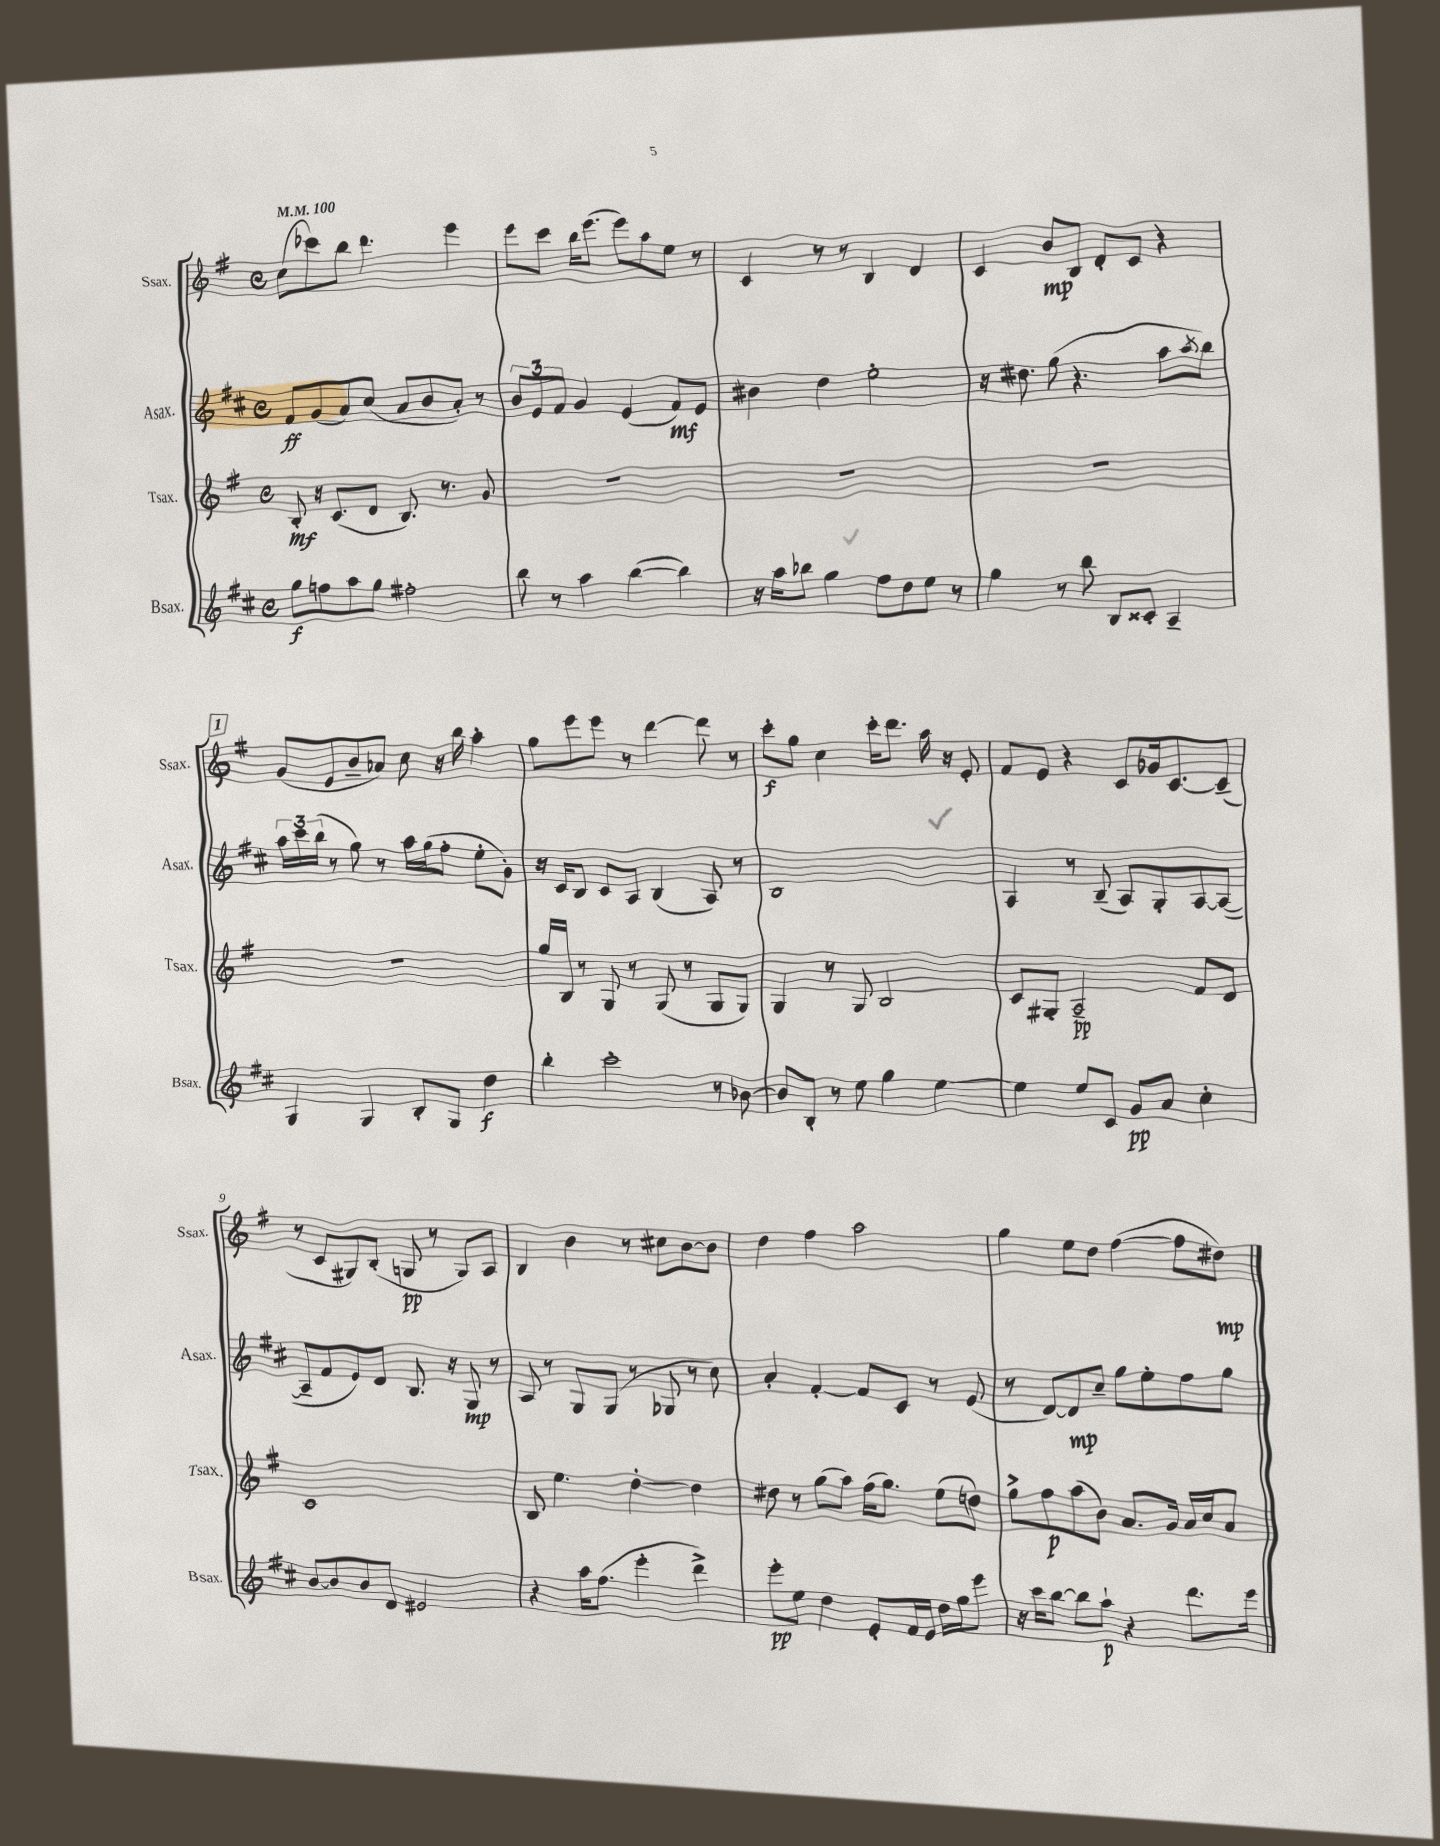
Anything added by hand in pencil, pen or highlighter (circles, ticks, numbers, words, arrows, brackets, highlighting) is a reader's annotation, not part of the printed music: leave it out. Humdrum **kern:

**kern	**dynam	**kern	**dynam	**kern	**dynam	**kern	**dynam
*part4	*part4	*part3	*part3	*part2	*part2	*part1	*part1
*staff4	*staff4	*staff3	*staff3	*staff2	*staff2	*staff1	*staff1
*I"Bsax.	*	*I"Tsax.	*	*I"Asax.	*	*I"Ssax.	*
*I'Bsax.	*	*I'Tsax.	*	*I'Asax.	*	*I'Ssax.	*
*clefG2	*	*clefG2	*	*clefG2	*	*clefG2	*
*k[f#c#]	*	*k[f#]	*	*k[f#c#]	*	*k[f#]	*
*M4/4	*	*M4/4	*	*M4/4	*	*M4/4	*
*met(c)	*	*met(c)	*	*met(c)	*	*met(c)	*
*MM100	*	*MM100	*	*MM100	*	*MM100	*
=1	=1	=1	=1	=1	=1	=1	=1
8gg\L	f	8B'/	mf	8f#/L	ff	(8cc\L	.
8ffn\	.	16r	.	(8g/	.	8ccc-X\)	.
.	.	(8.c/L	.	.	.	.	.
8aa\	.	.	.	8a/)	.	8bb\J	.
8gg\J	.	8d/J	.	(8cc#/J	.	4.ddd\	.
2ff#X'\	.	8.B/)	.	8a/L	.	.	.
.	.	.	.	8b/	.	.	.
.	.	8.r	.	.	.	.	.
.	.	.	.	8a'/J)	.	4eee\	.
.	.	8g/	.	8r	.	.	.
=2	=2	=2	=2	=2	=2	=2	=2
8bb\	.	1r	.	12b/L	.	8eee\L	.
.	.	.	.	12e/	.	.	.
8r	.	.	.	.	.	8ccc\J	.
.	.	.	.	12f#/J	.	.	.
4aa\	.	.	.	4g/	.	16bb\KL	.
.	.	.	.	.	.	(8.eee\J	.
([4bb\	.	.	.	(4e/	.	8eee\L)	.
.	.	.	.	.	.	8aa\	.
4bb\])	.	.	.	8f#/L)	mf	8ee\J	.
.	.	.	.	8e/J	.	8r	.
=3	=3	=3	=3	=3	=3	=3	=3
16r	.	1r	.	4b#X\	.	4c/	.
16aa\KL	.	.	.	.	.	.	.
8bb-X\J	.	.	.	.	.	.	.
4gg\	.	.	.	4dd\	.	8r	.
.	.	.	.	.	.	8r	.
8ff#\L	.	.	.	2ee'\	.	4B/	.
8dd\	.	.	.	.	.	.	.
8ee\J	.	.	.	.	.	4d/	.
8r	.	.	.	.	.	.	.
=4	=4	=4	=4	=4	=4	=4	=4
4gg\	.	1r	.	16r	.	4c/	.
.	.	.	.	8.dd#X\	.	.	.
8r	.	.	.	(8gg\	.	8b/L	mp
8bb\	.	.	.	4.r	.	8B/J	.
8B/L	.	.	.	.	.	8d'/L	.
8c##X'/J	.	.	.	.	.	8c/J	.
4A~/	.	.	.	8aa\L	.	4r	.
.	.	.	.	8qaa/	.	.	.
.	.	.	.	8bb\J)	.	.	.
!!LO:LB:g=z
!!LO:REH:place=s1:t=1
=5	=5	=5	=5	=5	=5	=5	=5
4G/	.	1r	.	24aa\LL	.	(8g/L	.
.	.	.	.	24ccc#\	.	.	.
.	.	.	.	(24bb\JJ	.	.	.
.	.	.	.	8r	.	8e/	.
4G/	.	.	.	8gg\)	.	8b~/	.
.	.	.	.	8r	.	8a-X/J)	.
8B'/L	.	.	.	16aa\LL	.	8cc\	.
.	.	.	.	(16gg\J	.	.	.
8G/J	.	.	.	8ff#'\J	.	16r	.
.	.	.	.	.	.	16bb\	.
4dd\	f	.	.	8ee'\L	.	4aa'\	.
.	.	.	.	8g'\J)	.	.	.
=6	=6	=6	=6	=6	=6	=6	=6
4bb'\	.	16gg/LL	.	16r	.	8gg\L	.
.	.	16B/JJ	.	16c#/KL	.	.	.
.	.	8r	.	8B/J	.	8eee\	.
2ccc#'\	.	8G/	.	8c#/L	.	8eee\J	.
.	.	8r	.	8A/J	.	8r	.
.	.	(8G/	.	(4B/	.	[4ddd\	.
.	.	8r	.	.	.	.	.
8r	.	8G/L	.	8A/)	.	8ddd\]	.
[8b-X\	.	8G/J)	.	8r	.	8r	.
=7	=7	=7	=7	=7	=7	=7	=7
8b-/L]	.	4G/	.	1B	.	8ccc'\L	f
8B'/J	.	.	.	.	.	8gg\J	.
8r	.	8r	.	.	.	4cc\	.
8ee\	.	8G/	.	.	.	.	.
4gg\	.	2B/	.	.	.	16ccc'\KL	.
.	.	.	.	.	.	8.ddd\J	.
[4ee\	.	.	.	.	.	16aa\	.
.	.	.	.	.	.	16r	.
.	.	.	.	.	.	8e'/	.
=8	=8	=8	=8	=8	=8	=8	=8
4ee\]	.	8c/L	.	4A/	.	8f#/L	.
.	.	8G#X'/J	.	.	.	8e/J	.
8ee/L	.	2A~/	pp	8r	.	4r	.
8c#/J	.	.	.	(8B~/	.	.	.
8g/L	pp	.	.	8A/L)	.	8c/L	.
8a/J	.	.	.	8G'/	.	16g-X/k	.
.	.	.	.	.	.	[8.c/	.
4cc#'\	.	8f#/L	.	[8A/	.	.	.
.	.	8d/J	.	(8A/J_	.	(8c~/J]	.
!!LO:LB:g=z
=9	=9	=9	=9	=9	=9	=9	=9
[8b/L	.	1c	.	8A~/L]	.	8r	.
8b/]	.	.	.	8f#/	.	8c/L	.
8b/	.	.	.	8e/)	.	8G#X/)	.
8d/J	.	.	.	8d/J	.	(8B'/J	.
2e#X/	.	.	.	8.B/	.	8Gn/	pp
.	.	.	.	.	.	8r	.
.	.	.	.	16r	.	.	.
.	.	.	.	8G/	mp	8G/L)	.
.	.	.	.	8r	.	8A/J	.
=10	=10	=10	=10	=10	=10	=10	=10
4r	.	8B/	.	8A/	.	4B/	.
.	.	4.ee\	.	8r	.	.	.
16aa\KL	.	.	.	8G/L	.	4b\	.
(8.ff#\J	.	.	.	.	.	.	.
.	.	.	.	(8G/J	.	.	.
4eee'\	.	[4dd'\	.	8r	.	8r	.
.	.	.	.	8G-X/	.	8cc#X\L	.
4ddd^\)	.	4dd\]	.	8r	.	[8b\	.
.	.	.	.	8cc#\)	.	8b\J]	.
=11	=11	=11	=11	=11	=11	=11	=11
8eee'\L	pp	8dd#X\	.	4a'/	.	4dd\	.
8ee\J	.	8r	.	.	.	.	.
4dd\	.	(8gg\L	.	[4f#'/	.	4ff#\	.
.	.	8aa\J)	.	.	.	.	.
8e'/L	.	(16ff#\KL	.	8f#/L]	.	2aa\	.
.	.	8.gg\J)	.	.	.	.	.
16f#/L	.	.	.	8c#/J	.	.	.
16e/JJ	.	.	.	.	.	.	.
16dd\LL	.	(8ee\L	.	8r	.	.	.
16gg\J	.	.	.	.	.	.	.
8eee\J	.	8ddn\J)	.	(8e/	.	.	.
=12	=12	=12	=12	=12	=12	=12	=12
16r	.	8gg^\L	.	8r	.	4gg\	.
16ccc#\KL	.	.	.	.	.	.	.
[8bb\J	.	8ff#\	p	[8d/L)	.	.	.
8bb\L]	.	(8aa\	.	8d/]	mp	8ee\L	.
8aa`\J	p	8b\J)	.	8cc#~/J	.	8dd\J	.
4r	.	8.a/L	.	8gg\L	.	([4ff#\	.
.	.	.	.	8ee'\	.	.	.
.	.	16g/Jk	.	.	.	.	.
8.ddd\L	.	16a/LL	.	8ff#\	.	8ff#\L]	.
.	.	16cc/J	.	.	.	.	.
.	.	8a/J	.	8gg\J	.	8dd#X\J)	mp
16eee\Jk	.	.	.	.	.	.	.
==	==	==	==	==	==	==	==
*-	*-	*-	*-	*-	*-	*-	*-
